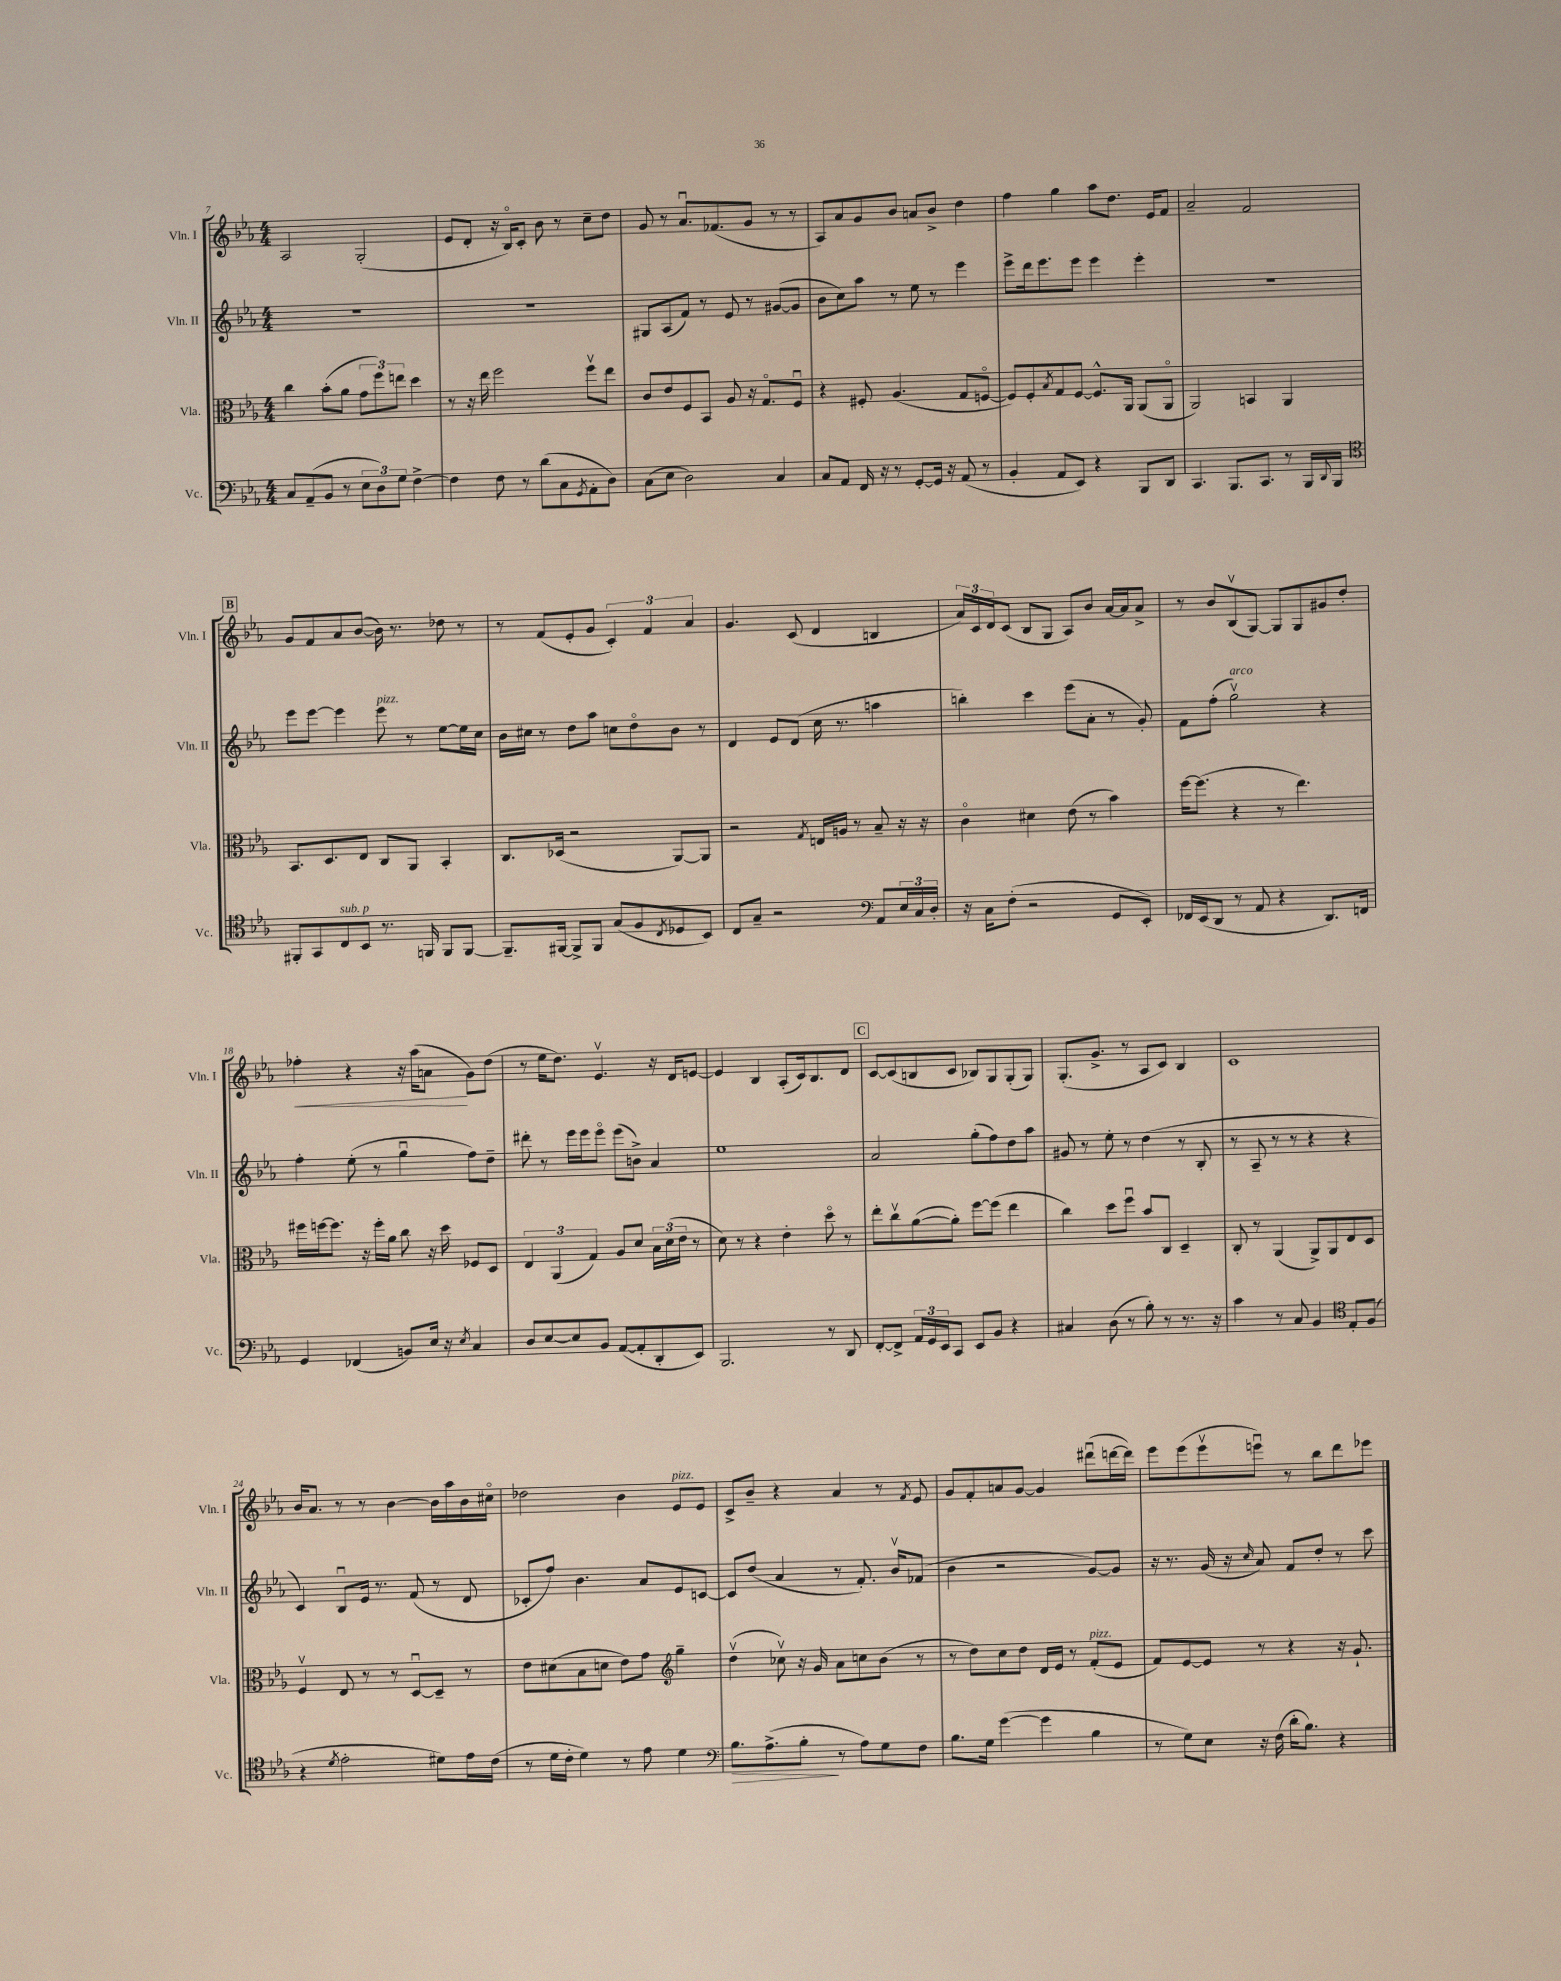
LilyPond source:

<<
\new StaffGroup <<
\new Staff = "s0" \with { instrumentName = "Vln. I" shortInstrumentName = "Vln. I" } {
    \clef treble \key ees \major \numericTimeSignature \time 4/4
    aes2 g2-.( |
    ees'8 d'8-. r16 bes16\flageolet) c'8-. bes'8 r8 c''8-- d''8 |
    g'8 r8 aes'8.\downbow fes'8.( g'8 r8 r8 |
    aes8) aes'8 g'8 bes'8 a'8 bes'8-> d''4 |
    f''4 g''4 aes''8 d''8. ees'16 f'8 |
    aes'2-- f'2 |
    \mark \markup { \box "B" } g'8 f'8 aes'8 bes'8~( bes'16) r8. des''8 r8 |
    r8 f'8( ees'8-. g'8 \tuplet 3/2 { c'4-.) f'4 aes'4 } |
    g'4. c'8( d'4 b4 |
    \tuplet 3/2 { aes'16) c'16 d'16 } c'8( bes8 g8 aes8) bes'8 aes'16~ aes'16 aes'8-> |
    r8 bes'8 bes8\upbow( g8~) g8 g8 gis'8 d''8-. |
    fes''4-.\< r4 r16 aes''16( a'8\! g'8) d''8( |
    r8 ees''16 d''8.) ees'4.\upbow r16 d'16 e'8~ |
    e'4 bes4 aes8-.( c'16) bes8. d'8 |
    \mark \markup { \box "C" } c'8~ c'8( b8 c'8 bes8) g8 g8-.( g8) |
    g8.-.( g'8.-> r8 aes8 c'8) bes4 |
    c'1 |
    bes'16 aes'8. r8 r8 bes'4~ bes'16 aes''16 bes'16 cis''16\flageolet |
    des''2 bes'4 ees'8^\markup { \italic "pizz." } ees'8 |
    c'8-> bes'8-- r4 aes'4 r8 \acciaccatura { f'8 } ees'8 |
    g'8 f'8-. a'8 g'8~ g'4 dis'''8\downbow( d'''16~ d'''16) |
    ees'''8 ees'''8( ees'''8\upbow e'''8\downbow) r8 bes''8 d'''8 ees'''8 \bar "|." |
}
\new Staff = "s1" \with { instrumentName = "Vln. II" shortInstrumentName = "Vln. II" } {
    \clef treble \key ees \major \numericTimeSignature \time 4/4
    R1 |
    R1 |
    gis8 aes8( f'8) r8 ees'8 r8 gis'8~( gis'8 |
    bes'8 c''8) aes''8 r8 ees''8 r8 ees'''4 |
    ees'''8-> d'''16 ees'''8. ees'''8 ees'''4 ees'''4-. |
    R1 |
    \mark \markup { \box "B" } ees'''8 ees'''8~ ees'''4 ees'''8^\markup { \italic "pizz." } r8 ees''8~ ees''16 c''16 |
    bes'16 cis''16 r8 d''8 aes''8 c''8 d''8\flageolet bes'8 r8 |
    d'4 ees'8 d'8( c''16 r8. a''4 |
    b''4-.) c'''4 ees'''8( aes'8-. r8 g'8-.) |
    f'8 f''8-.( g''2\upbow^\markup { \italic "arco" }) r4 |
    f''4-. ees''8-.( r8 g''4\downbow f''8) d''8-- |
    dis'''8-. r8 ees'''16 ees'''16 ees'''8\flageolet ees'''8( b'8->) aes'4 |
    ees''1 |
    \mark \markup { \box "C" } aes'2 g''8-.( f''8) d''8 aes''8 |
    gis'8 r8 ees''8-. r8 d''4( r8 bes8-. |
    r8 aes8-- r8 r8 r4 r4 |
    c'4) bes8\downbow ees'16 r8. f'8( r8 d'8 |
    ces'8-. f''8) bes'4. aes'8 ees'8 c'8~ |
    c'8 d''8( aes'4 r8 f'8.-.) bes'16\upbow fes'8( |
    bes'4 r2 g'8~) g'8 |
    r16 r8. g'16( r16 \grace { c''16 } aes'8) f'8 d''8-. r8 c'''8 \bar "|." |
}
\new Staff = "s2" \with { instrumentName = "Vla." shortInstrumentName = "Vla." } {
    \clef alto \key ees \major \numericTimeSignature \time 4/4
    c''4 bes'8-.( aes'8 \tuplet 3/2 { g'8 f''8) e''8 } d''4 |
    r8 r16 ees''16 f''2 f''8\upbow ees''8 |
    c'8 ees'8 f8 bes,8 aes8 r16 g8.\flageolet f8\downbow |
    r4 fis8-. aes4.( g8 f8~\flageolet |
    f8) f8-. \acciaccatura { bes8 } g8 f8~ f8.-^ aes,16 aes,8( aes,8\flageolet |
    aes,2) b,4 aes,4 |
    \mark \markup { \box "B" } bes,8. d8. ees8 c8 aes,8 bes,4-. |
    c8. des16( r2 aes,8~) aes,8 |
    r2 \acciaccatura { g8 } e16 a16 r8 bes8-- r16 r16 |
    c'4\flageolet dis'4 ees'8( r8 bes'4) |
    f''16~ f''8.( r4 r8 ees''4.) |
    fis''16 f''16~ f''8. r16 f''16-. aes'16 c''8 r16 d''16 fes8 d8 |
    \tuplet 3/2 { ees4 aes,4( g4) } aes8 d'8 \tuplet 3/2 { bes16 d'16( ees'16 } r8 |
    d'8) r8 r4 ees'4-. d''8\flageolet r8 |
    \mark \markup { \box "C" } ees''8-. c''8\upbow aes'8~( aes'8-.) f''8~ f''8( ees''4 |
    c''4) d''8 f''8\downbow bes'8 c8 d4-- |
    c8-. r8 aes,4( aes,8->) aes,8 ees8 d8 |
    f4\upbow ees8 r8 r8 d8~\downbow d8-- r8 |
    ees'8 dis'8( bes8 d'8 ees'8) g'8 \clef treble g''4-- |
    d''4\upbow( ces''8\upbow) r16 g'16 aes'8 c''8 bes'8( r8 |
    r8 d''8) c''8 d''8 d'16 ees'16 r8 f'8-.^\markup { \italic "pizz." }( ees'8 |
    f'8) ees'8~ ees'8 r8 r4 r16 g'8.-! \bar "|." |
}
\new Staff = "s3" \with { instrumentName = "Vc." shortInstrumentName = "Vc." } {
    \clef bass \key ees \major \numericTimeSignature \time 4/4
    c8 aes,8--( bes,8 r8 \tuplet 3/2 { ees8 d8) g8 } f4~-> |
    f4 f8 r8 d'8( c8 \acciaccatura { g,8 } aes,8-. d8) |
    c8( ees8 d2) c4 |
    c8 aes,8 f,16 r16 r8 g,8~-. g,16 r16 aes,8( r8 |
    bes,4-. aes,8 ees,8) r4 bes,,8 d,8 |
    c,4. bes,,8. c,8. r8 bes,,16 \appoggiatura { d,8 } bes,,16 |
    \mark \markup { \box "B" } \clef tenor fis,8-. g,8 c8^\markup { \italic "sub. p" } bes,8 r8. f,16 f,8 f,8~ |
    f,8.-- fis,16~ fis,8-> fis,8 g8( f8 \acciaccatura { c8 } des8 bes,8) |
    c8 g8-- r2 \clef bass aes,8 \tuplet 3/2 { ees16 c16 d16-. } |
    r16 c16 f8-.( r2 g,8 ees,8-.) |
    fes,16 ees,16( d,8 r8 aes,8 r4 d,8.) f,16 |
    g,4 fes,4( b,8) ees16 r16 \acciaccatura { ees8 } c4 |
    d8 ees8~ ees8 bes,8 aes,8~( aes,8-. d,8-. ees,8) |
    bes,,2. r8 d,8 |
    \mark \markup { \box "C" } f,8~-. f,8-> \tuplet 3/2 { aes,16 g,16 ees,16 } c,8 ees,8 bes,8 r4 |
    cis4 d8( r8 bes8-.) r8 r8. r16 |
    c'4 r8 c8 bes,4 \clef tenor ees8-. f8( |
    r4 \acciaccatura { d'8 } ees'2-. dis'8) ees'16 c'16( |
    r8 d'16 c'16-. d'4) r8 ees'8 d'4 |
    \clef bass bes8.\> aes8.->( bes8-.\! r8 aes8) g8 f8 |
    bes8. g16 g'4~( g'4 bes4 |
    r8 g8) ees8 r16 f16( d'16-. bes8.) r4 \bar "|." |
}
>>
>>
\layout { \context { \Score currentBarNumber = #7 } }
